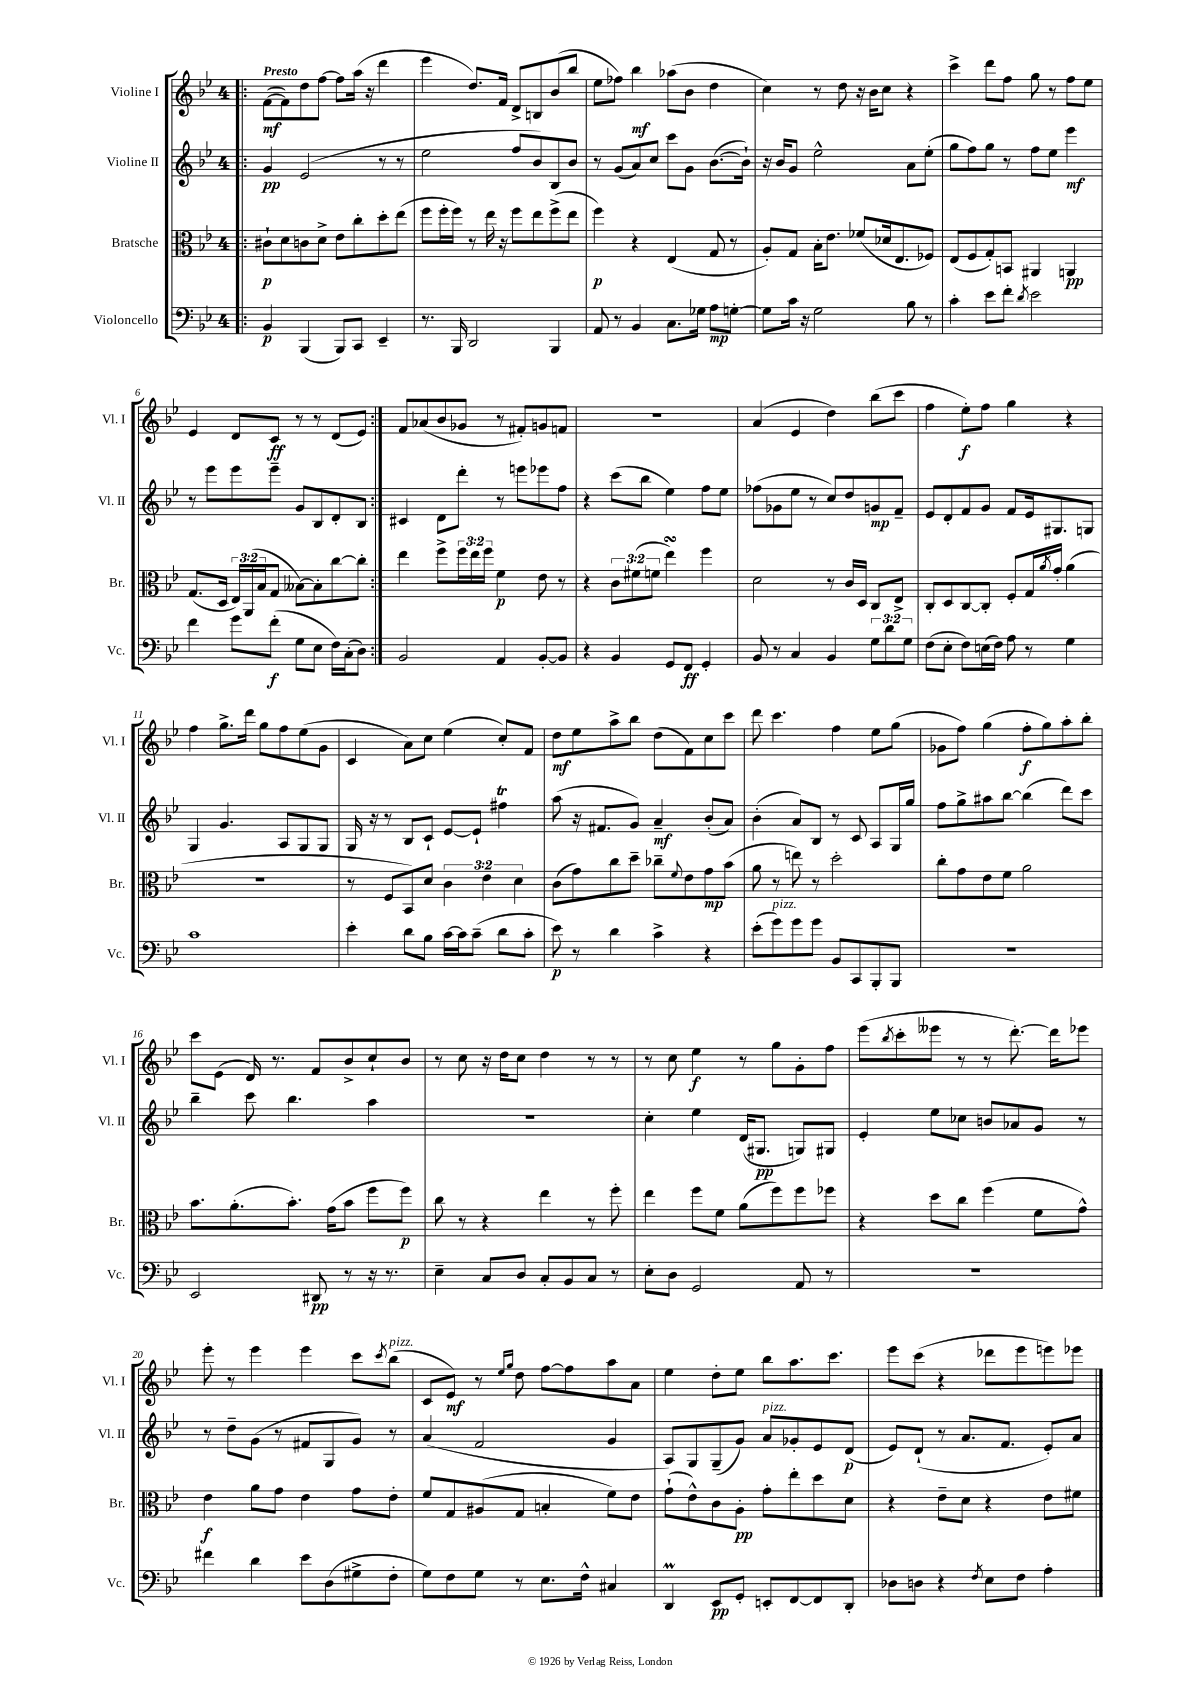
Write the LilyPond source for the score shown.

<<
\new StaffGroup <<
\new Staff = "s0" \with { instrumentName = "Violine I" shortInstrumentName = "Vl. I" } {
    \clef treble \key bes \major \once \override Staff.TimeSignature.style = #'single-digit \time 4/4 \tempo "Presto"
    \repeat volta 2 { \bar ".|:" f'8~\mf( f'8) d''8 f''8~ f''8 a''16( r16 d'''4 |
    ees'''4 d''8.) f'16 d'8-> b8 bes'8( bes''8 |
    ees''8 fes''8) bes''4\mf aes''8( bes'8 d''4 |
    c''4) r8 d''8 r16 bes'16 c''8 r4 |
    c'''4-> d'''8 f''8 g''8 r8 f''8 ees''8 |
    ees'4 d'8 c'8\ff r8 r8 d'8( ees'8) | }
    f'8 aes'8( bes'8 ges'8 r8 fis'8-.) g'8 f'8 |
    R1 |
    a'4( ees'4 d''4) bes''8( c'''8 |
    f''4 ees''8-.\f) f''8 g''4 r4 |
    f''4 g''8.-> d'''16 g''8 f''8 ees''8( g'8 |
    c'4 a'8) c''8 ees''4( c''8-.) f'8 |
    d''8\mf ees''8 a''8-> bes''8 d''8( f'8) c''8 c'''8 |
    d'''8 c'''4. f''4 ees''8 g''8( |
    ges'8 f''8) g''4( f''8-.\f g''8) a''8-. bes''8-. |
    c'''8 ees'8( d'16) r8. f'8 bes'8-> c''8-! bes'8 |
    r8 c''8 r16 d''16 c''8 d''4 r8 r8 |
    r8 c''8 ees''4\f r8 g''8 g'8-. f''8 |
    ees'''8( \acciaccatura { bes''8 } c'''8-. eeses'''8 r8 r8 d'''8.~-.) d'''16 ees'''8 |
    ees'''8-. r8 ees'''4 ees'''4 c'''8 \acciaccatura { c'''8 } bes''8^\markup { \italic "pizz." }( |
    c'8 ees'8\mf) r8 \grace { ees''16 g''16 } d''8 f''8~ f''8 a''8 a'8 |
    ees''4 d''8-. ees''8 bes''8 a''8. c'''8. |
    ees'''8 c'''8( r4 des'''8 ees'''8 e'''8) ees'''8 \bar "|." |
}
\new Staff = "s1" \with { instrumentName = "Violine II" shortInstrumentName = "Vl. II" } {
    \clef treble \key bes \major \once \override Staff.TimeSignature.style = #'single-digit \time 4/4
    \repeat volta 2 { \bar ".|:" g'4\pp ees'2( r8 r8 |
    ees''2 f''8 bes'8) bes8 bes'8 |
    r8 g'8( a'8) c''8 c'''8 g'8 bes'8.~( bes'16-!) |
    r16 bes'16 g'8 ees''2-^ a'8 ees''8-.( |
    g''8 f''8) g''8 r8 f''8 ees''8 ees'''4\mf |
    r8 ees'''8 ees'''8 ees'''8-- g'8 bes8 d'8-. bes8 | }
    cis'4 d'8 d'''8-. r8 e'''8 ees'''8 f''8 |
    r4 c'''8( bes''8 ees''4) f''8 ees''8 |
    fes''8( ges'8 ees''8 r8 c''8) d''8 g'8\mp f'8-- |
    ees'8 d'8-. f'8 g'8 f'8 ees'16 gis8. g8 |
    g4 g'4. a8 g8 g8 |
    g16 r16 r8 bes8 c'8-! ees'8~ ees'8-! fis''4\trill |
    a''8( r16 fis'8. g'8) a'4--\mf bes'8-.( a'8) |
    bes'4-.( a'8) bes8 r8 c'8 a8 g16 g''16 |
    f''8 g''8-> ais''8 bes''8~ bes''4( d'''8) c'''8 |
    bes''4-- c'''8 bes''4. a''4 |
    R1 |
    c''4-. ees''4 d'16( gis8.\pp g8) gis8 |
    ees'4-. ees''8 ces''8 b'8 aes'8 g'8 r8 |
    r8 d''8-- g'8( r8 fis'8 g8 g'8) r8 |
    a'4( f'2 g'4 |
    a8) g8 g8--( g'8) a'8^\markup { \italic "pizz." } ges'8-. ees'8 d'8\p( |
    ees'8) d'8-!( r8 a'8. f'8. ees'8-.) a'8 \bar "|." |
}
\new Staff = "s2" \with { instrumentName = "Bratsche" shortInstrumentName = "Br." } {
    \clef alto \key bes \major \once \override Staff.TimeSignature.style = #'single-digit \time 4/4 \override Staff.TupletNumber.text = #tuplet-number::calc-fraction-text
    \repeat volta 2 { \bar ".|:" cis'8-!\p d'8 c'8 d'8-> ees'8 c''8-. d''8-. ees''8( |
    f''8 f''16-. f''16) r8 ees''16 r16 f''8 ees''8 f''8->( ees''8 |
    f''4\p) r4 ees4( g8 r8 |
    a8-.) g8 bes16-. ees'8. fes'8( des'16 ees8. fes8) |
    ees8( f8 g8-.) b,8 ais,4 a,4\pp |
    g8.( d16 \tuplet 3/2 { ees16) a,16( bes16 } g8 beses8~) beses8-. c''8~ c''8-. | }
    ees''4 f''8-> \tuplet 3/2 { f''16 ees''16 f''16 } f'4\p ees'8 r8 |
    r4 \tuplet 3/2 { c'8 fis'8( f'8 } ees''4\turn) f''4 |
    d'2 r8 c'16 d16 c8 ees8-> |
    c8-. d8 c8~ c8-. f8-. g16 \acciaccatura { a'8 } g'16-. a'4( |
    R1 |
    r8 f8 bes,8) d'8 \tuplet 3/2 { c'4 ees'4 d'4 } |
    c'8( g'8) c''8 d''8-- ces''8-- \appoggiatura { f'8 } ees'8 g'8\mp bes'8( |
    a'8 r8 e''8) r8 d''2-. |
    c''8-. g'8 ees'8 f'8 a'2 |
    bes'8. a'8.-.( bes'8.-.) g'16( bes'8 f''8 f''8\p) |
    c''8 r8 r4 ees''4 r8 f''8-. |
    ees''4 f''8 f'8 a'8( f''8) f''8 fes''8 |
    r4 d''8 c''8 f''4( f'8 g'8-^) |
    ees'4\f a'8 g'8 ees'4 g'8 ees'8-. |
    f'8 g8 ais8( g8 b4-. f'8) ees'8 |
    g'8-!( ees'8-^) c'8 a8-.\pp g'8-. ees''8-. d''8 d'8 |
    r4 ees'8-- d'8 r4 ees'8 fis'8 \bar "|." |
}
\new Staff = "s3" \with { instrumentName = "Violoncello" shortInstrumentName = "Vc." } {
    \clef bass \key bes \major \once \override Staff.TimeSignature.style = #'single-digit \time 4/4 \override Staff.TupletNumber.text = #tuplet-number::calc-fraction-text
    \repeat volta 2 { \bar ".|:" bes,4\p bes,,4( bes,,8) c,8 ees,4-- |
    r8. bes,,16 d,2 bes,,4 |
    a,8 r8 bes,4 c8. ges16 a8\mp g8~-. |
    g8 c'16 r16 g2 bes8 r8 |
    c'4-. ees'8 f'8-. \acciaccatura { d'8 } ees'2 |
    f'4 g'8 f'8-.\f( g8 ees8 f16) c16-.( d8) | }
    bes,2 a,4 bes,8~-. bes,8 |
    r4 bes,4 g,8 f,8\ff g,4-. |
    bes,8 r8 c4 bes,4 \tuplet 3/2 { g8 d'8 g8 } |
    f8( ees8-. f8) e16( f16) a8 r8 g4 |
    c'1 |
    ees'4-. d'8 bes8 c'16~ c'16 c'8--( d'8 c'8-. |
    ees'8\p) r8 d'4 c'4-> r4 |
    ees'8-.( g'8^\markup { \italic "pizz." }) g'8 g'8 bes,8 c,8 bes,,8-. bes,,8 |
    R1 |
    ees,2 dis,8\pp r8 r16 r8. |
    ees4-- c8 d8 c8-. bes,8 c8 r8 |
    ees8-. d8 g,2 a,8 r8 |
    R1 |
    fis'4 d'4 ees'8 d8( gis8-> f8-. |
    g8) f8 g8 r8 ees8. f16-^ cis4 |
    d,4\prall ees,8\pp g,8-. e,8-. f,8~ f,8 d,8-. |
    des8 d8 r4 \acciaccatura { f8 } ees8 f8 a4-. \bar "|." |
}
>>
>>
